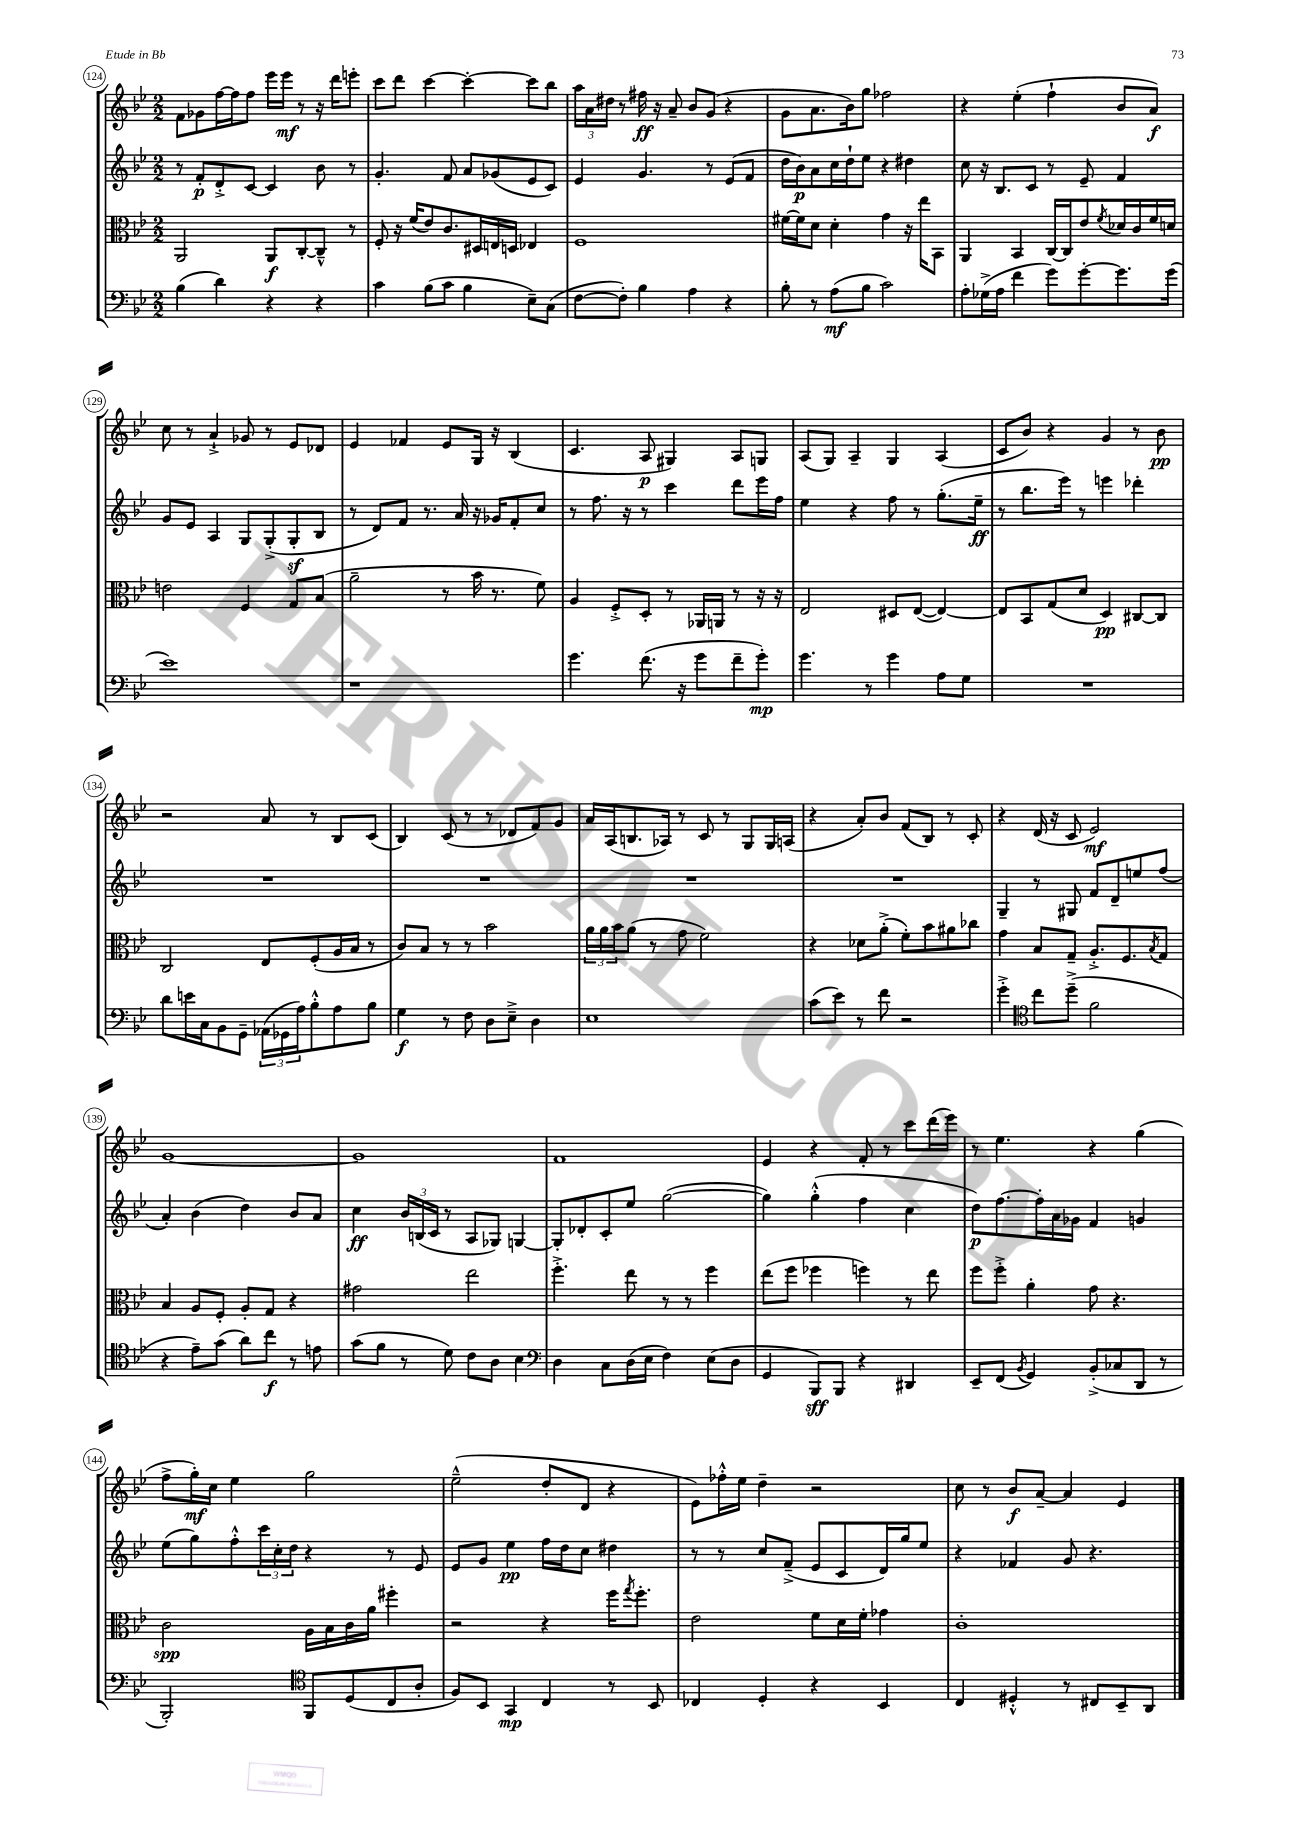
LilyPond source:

<<
\new StaffGroup <<
\new Staff = "s0" {
    \clef treble \key bes \major \numericTimeSignature \time 2/2
    f'8 ges'8 f''16~ f''16 f''8 ees'''16 ees'''16\mf r8 r16 d'''16 e'''8-. |
    c'''8 d'''8 c'''4~ c'''4~-. c'''8 bes''8 |
    \tuplet 3/2 { a''16 a'16 dis''16 } r8 fis''16\ff r16 a'8-- bes'8 g'8( r4 |
    g'8 a'8. bes'16) g''8 fes''2 |
    r4 ees''4-.( f''4-! bes'8 a'8\f) |
    c''8 r8 a'4-!-> ges'8 r8 ees'8 des'8 |
    ees'4 fes'4 ees'8 g16 r16 bes4( |
    c'4. a8\p gis4) a8 g8 |
    a8( g8) a4-- g4 a4( |
    c'8 bes'8) r4 g'4 r8 bes'8\pp |
    r2 a'8 r8 bes8 c'8( |
    bes4) c'8( r8 r8 des'8 f'8) g'8 |
    a'16 a16( b8. aes16) r8 c'8 r8 g8 g16 a16( |
    r4 a'8-.) bes'8 f'8( bes8) r8 c'8-. |
    r4 d'16( r16 c'8 ees'2\mf) |
    g'1~ |
    g'1 |
    f'1 |
    ees'4 r4 f'8-. r8 c'''8 d'''16( ees'''16) |
    r8 ees''4. r4 g''4( |
    f''8-> g''16-.\mf) c''16 ees''4 g''2 |
    ees''2---^( d''8-. d'8 r4 |
    ees'8) fes''16-.-^ ees''16 d''4-- r2 |
    c''8 r8 bes'8\f a'8~-- a'4 ees'4 \bar "|." |
}
\new Staff = "s1" {
    \clef treble \key bes \major \numericTimeSignature \time 2/2
    r8 f'8-.\p d'8-.-> c'8~ c'4 bes'8 r8 |
    g'4.-. f'8 a'8 ges'8( ees'8 c'8) |
    ees'4 g'4. r8 ees'8( f'8 |
    d''16 bes'16\p) a'8 c''16 d''16-! ees''8 r4 dis''4 |
    c''8 r16 bes8. c'8 r8 ees'8-- f'4 |
    g'8 ees'8 a4 g8 g8-.->( g8-.\sf bes8 |
    r8 d'8) f'8 r8. a'16 r16 ges'16 f'8-. c''8 |
    r8 f''8. r16 r8 c'''4 d'''8 ees'''16 f''16 |
    ees''4 r4 f''8 r8 g''8.-.( ees''16--\ff |
    r8 bes''8. ees'''16) r8 e'''4 des'''4-. |
    R1 |
    R1 |
    R1 |
    R1 |
    g4-- r8 gis8 f'8 d'8-- e''8 f''8( |
    a'4-.) bes'4( d''4) bes'8 a'8 |
    c''4\ff \tuplet 3/2 { bes'16 b16( c'16 } r8 a8 ges8) g4~ |
    g8-. des'8-. c'8-. ees''8 g''2~( |
    g''4) g''4-.-^( f''4 c''4 |
    d''8\p) f''8.~ f''16-. a'16 ges'16 f'4 g'4 |
    ees''8( g''8) f''8-.-^ \tuplet 3/2 { c'''16 c''16-. d''16 } r4 r8 ees'8 |
    ees'8 g'8 ees''4\pp f''16 d''16 c''8 dis''4 |
    r8 r8 c''8 f'8--->( ees'8 c'8 d'16) g''16 ees''8 |
    r4 fes'4 g'8 r4. \bar "|." |
}
\new Staff = "s2" {
    \clef alto \key bes \major \numericTimeSignature \time 2/2
    a,2 a,8\f c8~-. c8---^ r8 |
    f8-. r16 f'16( ees'8) c'8. dis16 e16 d16 ees4 |
    f1 |
    fis'16~ fis'16 d'8 d'4-. g'4 r16 ees''16 bes,8 |
    a,4 bes,4 c16~ c16 ees'8 \acciaccatura { f'8 } des'16 c'16 f'16 d'16 |
    e'2 f4 g8 bes8( |
    a'2-- r8 bes'16 r8. f'8) |
    a4 f8-.-> d8-. r8 aes,16 a,16 r8 r16 r16 |
    ees2 dis8 ees8~( ees4~) |
    ees8 bes,8 g8( d'8 d4\pp) cis8~ cis8 |
    c2 ees8 f8-.( a16 bes16 r8 |
    c'8) bes8 r8 r8 bes'2 |
    \tuplet 3/2 { a'16 a'16 bes'16 } a'8( r8 g'8 f'2) |
    r4 des'8 a'8-.->( f'8-.) bes'8 ais'8 ces''8 |
    g'4 bes8 g8-- a8.-.-> f8. \acciaccatura { bes8 } g8 |
    bes4 a8 f8-. a8-. g8 r4 |
    gis'2 ees''2 |
    f''4.-.-> ees''8 r8 r8 f''4 |
    ees''8( f''8 fes''4 f''4) r8 ees''8 |
    f''8 f''8-.-> a'4-. g'8 r4. |
    c'2\spp a16 bes16 c'16 a'16 fis''4-. |
    r2 r4 f''16 \acciaccatura { g''8 } f''8.-. |
    ees'2 f'8 d'16 f'16-. ges'4 |
    c'1-. \bar "|." |
}
\new Staff = "s3" {
    \clef bass \key bes \major \numericTimeSignature \time 2/2
    bes4( d'4) r4 r4 |
    c'4 bes8( c'8 bes4 ees8--) c8( |
    f8~ f8-.) bes4 a4 r4 |
    bes8-. r8 a8\mf( bes8 c'2) |
    a8-. ges16->( a16 f'4 g'8) g'8~-. g'8. g'16( |
    ees'1) |
    r1 |
    g'4. f'8.( r16 g'8 f'8-- g'8-.\mp) |
    g'4. r8 g'4 a8 g8 |
    R1 |
    d'8 e'16 c16 bes,8 g,8-- \tuplet 3/2 { aes,16( ges,16 a16) } bes8-.-^ a8 bes8 |
    g4\f r8 f8 d8 ees8---> d4 |
    ees1 |
    c'8( ees'8) r8 f'8 r2 |
    g'4-.-> \clef tenor c''8 d''8--->( f'2 |
    r4 ees'8--) g'8( a'8) c''8\f r8 e'8 |
    g'8( f'8 r8 d'8) c'8 a8 bes4 |
    \clef bass d4 c8 d16( ees16 f4) ees8( d8 |
    g,4 bes,,8\sff) bes,,8 r4 dis,4 |
    ees,8-- f,8( \acciaccatura { bes,8 } g,4) bes,8-.->( ces8 d,8 r8 |
    bes,,2-.) \clef tenor f,8 d8( c8 a8-. |
    f8) bes,8 g,4\mp c4 r8 bes,8 |
    ces4 d4-. r4 bes,4 |
    c4 dis4-.-^ r8 cis8 bes,8-- a,8 \bar "|." |
}
>>
>>
\layout { \context { \Score currentBarNumber = #124 \override BarNumber.stencil = #(make-stencil-circler 0.1 0.3 ly:text-interface::print) } }
